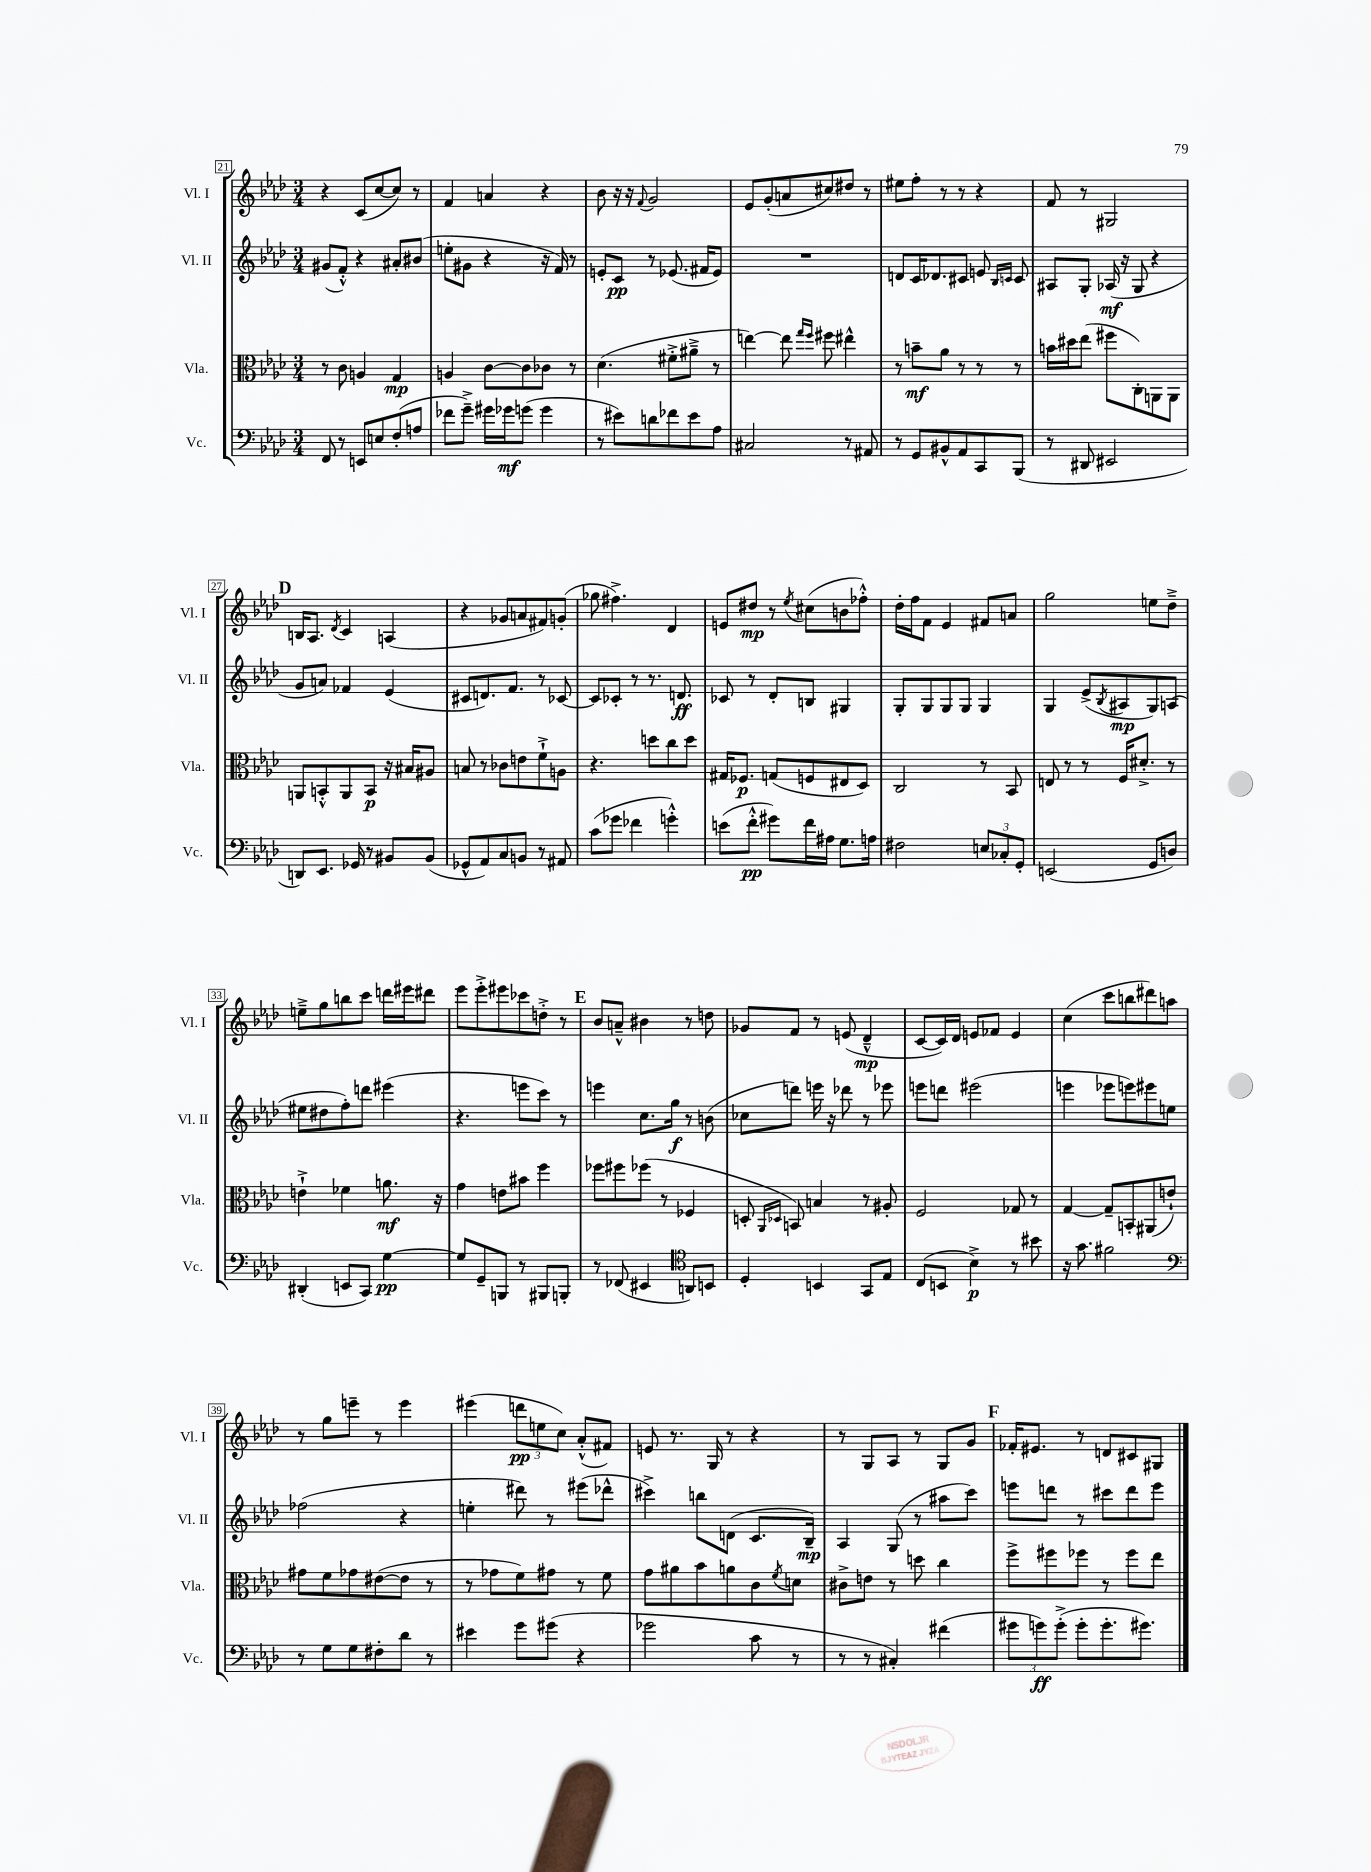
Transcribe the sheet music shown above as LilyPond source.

<<
\new StaffGroup <<
\new Staff = "s0" \with { instrumentName = "Vl. I" shortInstrumentName = "Vl. I" } {
    \clef treble \key aes \major \numericTimeSignature \time 3/4
    r4 c'8( c''8~ c''8) r8 |
    f'4 a'4 r4 |
    bes'8 r16 r16 \appoggiatura { f'8 } g'2 |
    ees'8 g'8-.( a'8 cis''8) dis''8 r8 |
    eis''8 f''8-. r8 r8 r4 |
    f'8 r8 gis2 |
    \mark \markup { \bold "D" } b16 aes8. \acciaccatura { des'8 } c'4 a4( |
    r4 ges'8 a'8 fis'8) g'8-.( |
    ges''8 fis''4.->) des'4 |
    e'8 dis''8\mp r8 \acciaccatura { ees''8 } cis''8( b'8 fes''8-.-^) |
    des''16-. f''16 f'8 ees'4 fis'8 a'8 |
    g''2 e''8 des''8---> |
    e''8---> g''8 b''8 c'''8 d'''16 eis'''16 dis'''8 |
    ees'''8 ees'''8-.-> eis'''8 ces'''8 d''8-.-> r8 |
    \mark \markup { \bold "E" } bes'8 a'8---^ bis'4 r8 d''8 |
    ges'8 f'8 r8 e'8( des'4---^\mp |
    c'8~ c'16) des'16 e'8 fes'8 e'4 |
    c''4( c'''8 b''8 dis'''8) a''8 |
    r8 g''8 e'''8-- r8 e'''4 |
    eis'''4( \tuplet 3/2 { d'''8\pp e''8 c''8) } aes'8-.-^( fis'8) |
    e'8 r8. g16 r8 r4 |
    r8 g8 aes8 r8 g8 g'8 |
    \mark \markup { \bold "F" } fes'16-. eis'8. r8 d'8 cis'8 gis8 \bar "|." |
}
\new Staff = "s1" \with { instrumentName = "Vl. II" shortInstrumentName = "Vl. II" } {
    \clef treble \key aes \major \numericTimeSignature \time 3/4
    gis'8( f'8-.-^) r4 ais'8-. bis'8( |
    e''8-. gis'8 r4 r16 f'16) r8 |
    e'8-. c'8\pp r8 ees'8.( fis'16 ees'8) |
    R2. |
    d'8 c'16 des'8. cis'8 e'8 \grace { bes16 c'16 } c'8 |
    ais8 g8-. aes16\mf( r16 g8 r4 |
    \mark \markup { \bold "D" } g'8 a'8) fes'4 ees'4( |
    cis'8 d'8.) f'8. r8 ces'8~ |
    ces'8 ces'8-. r8 r8. d'8.\ff |
    ces'8 r8 des'8-. b8 gis4 |
    g8-. g8 g8 g8 g4 |
    g4 ees'8->( \acciaccatura { bes8 } ais8\mp g8) a8( |
    eis''8 dis''8 f''8-.) d'''8 eis'''4( |
    r4. e'''8 c'''8) r8 |
    \mark \markup { \bold "E" } e'''4 c''8. g''16\f r8 b'8( |
    ces''8 d'''8) e'''16 r16 des'''8 r8 ees'''8 |
    e'''8 d'''8 eis'''2( |
    e'''4 ees'''8 e'''8) eis'''8 e''8 |
    fes''2( r4 |
    e''4-. dis'''8) r8 eis'''8( des'''8-^ |
    cis'''4->) b''8 d'8( c'8. bes16--\mp) |
    aes4 g8( r8 ais''8 c'''8) |
    \mark \markup { \bold "F" } e'''8 d'''8 r8 cis'''8 d'''8 e'''8 \bar "|." |
}
\new Staff = "s2" \with { instrumentName = "Vla." shortInstrumentName = "Vla." } {
    \clef alto \key aes \major \numericTimeSignature \time 3/4
    r8 c'8 a4 g4\mp |
    a4 c'8~ c'8 ces'8 r8 |
    des'4.( fis'8-.-> ais'8---> r8 |
    e''4~) e''8 \grace { g''16 f''16 } fis''8 eis''4-^ |
    r8 b'8--\mf aes'8 r8 r8 r8 |
    b'16 dis''16 ees''8( fis''8 c8-.) a,8 a,8 |
    \mark \markup { \bold "D" } a,8 b,8-.-^ a,8 b,8\p r16 bis16 ais8 |
    b8 r8 ces'8 e'8 f'8-!-> a8 |
    r4. d''8 c''8 d''8 |
    gis16 fes8.\p g8( f8 eis8 des8) |
    c2 r8 bes,8 |
    e8 r8 r8 f16 dis'8.-.-> r8 |
    e'4-!-> fes'4 a'8.\mf r16 |
    g'4 e'8 bis'8 f''4 |
    \mark \markup { \bold "E" } fes''8 fis''8 fes''8( r8 fes4 |
    d8-. \grace { aes,16 des16 } b,8) b4 r8 ais8-. |
    f2 ges8 r8 |
    g4~ g8-- b,8-. ais,8( e'8-!) |
    gis'8 f'8 ges'8 eis'8~( eis'8 r8 |
    r8 ges'8 f'8) gis'8 r8 f'8 |
    g'8 ais'8 bes'8 a'8 c'8 \acciaccatura { f'8 } d'8 |
    cis'8-> e'8 r8 d''8 c''4 |
    \mark \markup { \bold "F" } f''8-> fis''8 fes''8 r8 fes''8 ees''8 \bar "|." |
}
\new Staff = "s3" \with { instrumentName = "Vc." shortInstrumentName = "Vc." } {
    \clef bass \key aes \major \numericTimeSignature \time 3/4
    f,8 r8 e,8 e8 f8-.( a8 |
    fes'8 g'8--->) gis'16 ges'16\mf g'8( g'4 |
    r8 eis'8) d'8 fes'8 eis'8 aes8 |
    cis2 r8 ais,8 |
    r8 g,8 bis,8-^ aes,8 c,8 bes,,8( |
    r8 dis,8 eis,2 |
    \mark \markup { \bold "D" } d,8) ees,8. ges,16 r8 bis,8 bis,8( |
    ges,8-^ aes,8) c8 b,8 r8 ais,8 |
    c'8( ges'8 fes'4 g'4-.-^) |
    e'8( f'8-.-^\pp gis'8) f'16 ais16 g8. a16 |
    fis2 \tuplet 3/2 { e8 ces8-. g,8-. } |
    e,2( g,8 d8) |
    dis,4-.( e,8 c,8) g4~\pp |
    g8 g,8-- b,,8 r8 bis,,8 b,,8-. |
    \mark \markup { \bold "E" } r8 fes,8( eis,4 \clef tenor a,8) b,8 |
    des4-. b,4 g,8 ees8 |
    c8( b,8 bes4->\p) r8 bis'8 |
    r16 g'8. fis'2 |
    \clef bass r8 g8 g8 fis8-. des'8 r8 |
    eis'4 g'8 gis'8( r4 |
    ges'2 c'8 r8 |
    r8 r8 cis4-.) fis'4( |
    \mark \markup { \bold "F" } \tuplet 3/2 { gis'8 g'8\ff) g'8-.->( } g'8-. g'8.-. gis'8.) \bar "|." |
}
>>
>>
\layout { \context { \Score currentBarNumber = #21 \override BarNumber.stencil = #(make-stencil-boxer 0.1 0.3 ly:text-interface::print) } }
